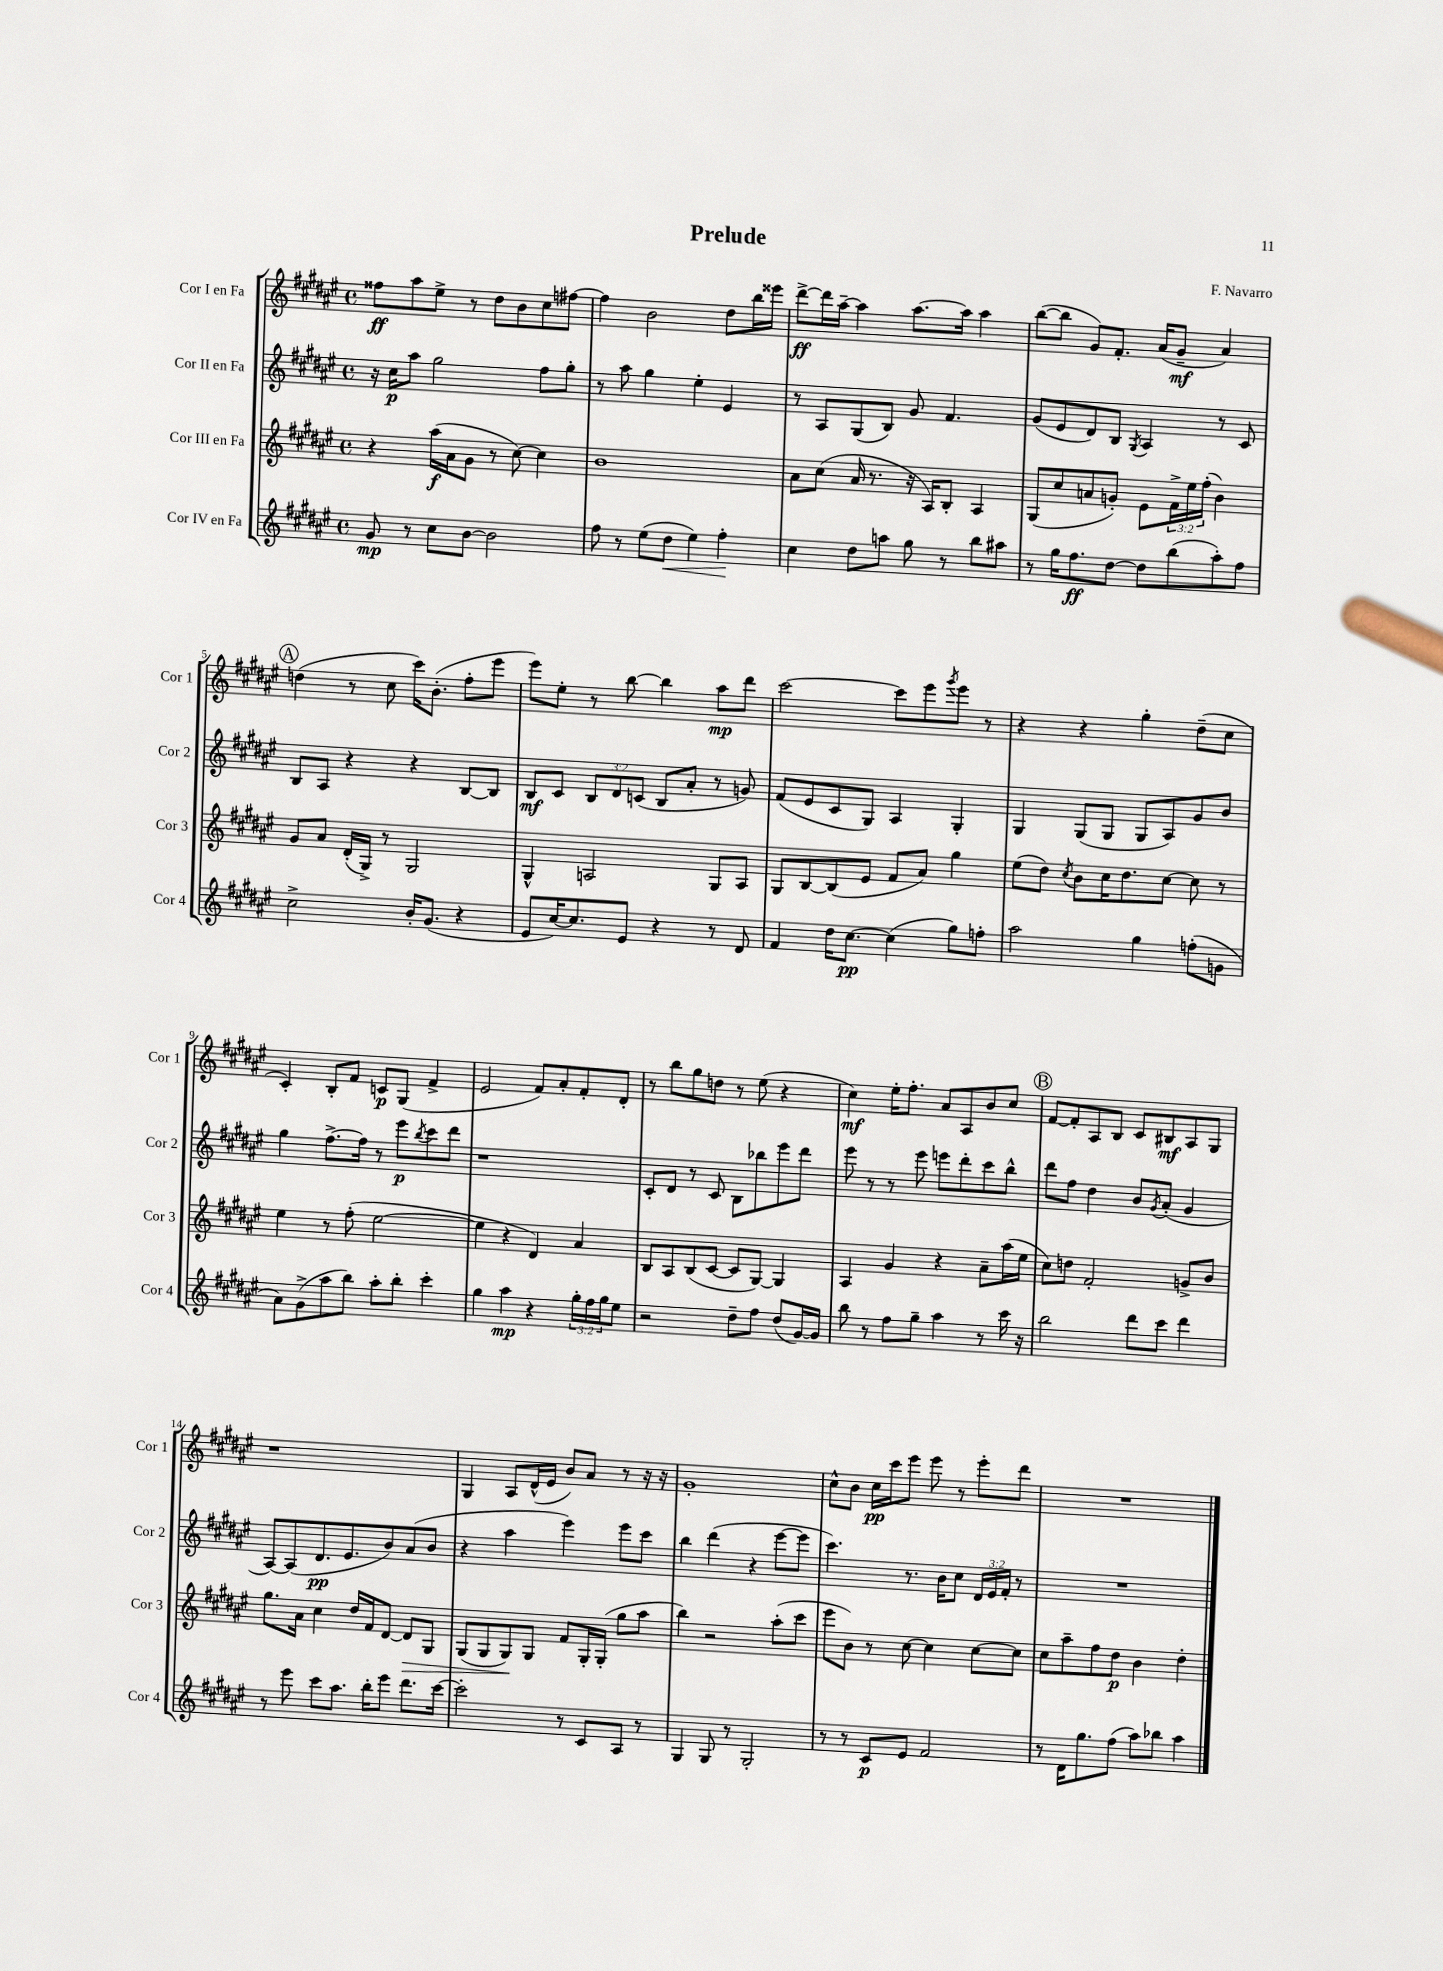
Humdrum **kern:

**kern	**kern	**kern	**kern
*staff4	*staff3	*staff2	*staff1
*clefG2	*clefG2	*clefG2	*clefG2
*k[f#c#g#d#a#e#]	*k[f#c#g#d#a#e#]	*k[f#c#g#d#a#e#]	*k[f#c#g#d#a#e#]
*M4/4	*M4/4	*M4/4	*M4/4
*met(c)	*met(c)	*met(c)	*met(c)
8g#	4r	16r	8ff##
.	.	16cc#	.
8r	.	8aa#	8aa#
8cc#	(16aa#	2gg#	8ee#^
.	16a#	.	.
[8b	8g#	.	8r
2b]	8r	.	8dd#
.	[8cc#)	.	8b
.	4cc#]	8ff#	8cc#
.	.	8gg#'	[8ff#
=	=	=	=
8ff#	1b	8r	4ff#]
8r	.	8aa#	.
(8ee#	.	4gg#	2b
8dd#	.	.	.
4ee#)	.	4ee#'	.
4ff#'	.	4e#	8dd#
.	.	.	16bb
.	.	.	16eee##
=	=	=	=
4cc#	8a#	8r	[8ddd#^
.	(8cc#	8A#	16ddd#]
.	.	.	[16aa#~
8dd#	16a#	(8G#	4aa#]
.	8.r	.	.
8aa	.	8B)	.
8gg#	16r	8g#	[8.aa#
.	16A#)	.	.
8r	8B'	4.f#	.
.	.	.	16aa#]
8bb	4A#	.	4aa#
8aa#	.	.	.
=	=	=	=
8r	(8G#	(8g#	([8bb
16gg#	8cc#	8e#	8bb]
8.ff#	.	.	.
.	8a	8d#)	8g#)
[8dd#	8g')	8B	8.f#'
.	.	8qG#	.
8dd#]	8e#	4A#	.
.	.	.	(16a#
(8bb	24f#^	.	8g#~
.	24ee#	.	.
.	(24ff#'	.	.
8aa#')	4b)	8r	4a#)
8ff#	.	8c#	.
=	=	=	=
2cc#^	8g#	8B	(4dd
.	8a#	8A#	.
.	(16d#'	4r	8r
.	16G#^)	.	.
.	8r	.	8cc#
16b'	2G#	4r	16ccc#)
(8.g#	.	.	(8.b'
4r	.	[8B	8ff#'
.	.	8B]	8eee#
=	=	=	=
8e#	4G#^^	8B	8eee#)
[16cc#)	.	8c#	8ee#'
8.cc#]	.	.	.
.	2A	12B	8r
.	.	12d#	.
8e#	.	.	[8bb
.	.	(12c	.
4r	.	8B	4bb]
.	.	8a#'	.
8r	8G#	8r	8aa#
8d#	8A	8g)	8ddd#
=	=	=	=
4f#	8G#	(8f#	[2ccc#
.	[8B	8e#	.
16dd#	(8B]	8c#	.
[8.cc#	.	.	.
.	8e#	8G#)	.
(4cc#]	8f#	4A#	8ccc#]
.	8a#)	.	8eee#
.	.	.	8qggg#
8gg#)	4gg#	4G#'	8eee#
8ff'	.	.	8r
=	=	=	=
2aa#	(8ee#	4G#	4r
.	8dd#)	.	.
.	8qcc#	.	.
.	8b	(8G#	4r
.	16cc#	8G#	.
.	8.dd#	.	.
4gg#	.	8G#	4gg#'
.	[8cc#	8A#)	.
(8ff'	8cc#]	8g#	(8dd#~
8g	8r	8b	8cc#
=	=	=	=
8a#)	4ee#	4gg#	4c#')
(8g#^	.	.	.
8aa#	8r	[8.ff#^	8B'
8bb)	(8ff#'	.	8f#
.	.	16ff#]	.
8aa#'	[2ee#	8r	8c
8bb'	.	8eee#	(8G#
.	.	8qbb	.
4ccc#'	.	8ccc#	4f#^
.	.	8ddd#	.
=	=	=	=
4gg#	4ee#]	1r	2e#
4aa#	4r	.	.
4r	4d#)	.	8f#)
.	.	.	8a#'
24gg#'	4a#	.	8f#'
24ff#	.	.	.
24gg#	.	.	.
8ee#	.	.	8d#'
=	=	=	=
2r	8B	8c#'	8r
.	8A#	8d#	8bb
.	(8B	8r	8gg#
.	[8c#	8c#	8dd
8dd#~	8c#]	8B	8r
8ff#	[8G#)	8bb-	(8ee#
(8dd#	4G#]	8eee#	4r
[16g#)	.	8ddd#	.
16g#]	.	.	.
=	=	=	=
8bb	4A#	8eee#	4cc#)
8r	.	8r	.
8ff#	4g#	8r	16ee#'
.	.	.	8.ff#'
8gg#~	.	8eee#	.
4aa#	4r	8eee	8a#
.	.	8ddd#'	8A#
8r	8a#~	8ccc#	8b
16ccc#	(16aa#	8bb^^	8cc#
16r	16ee#	.	.
=	=	=	=
2bb	8cc#)	8ddd#	[8f#
.	8dd	8ff#	8f#']
.	2f#'	4dd#	8A#
.	.	.	8B
8ddd#	.	8b	8c#
.	.	8qg#	.
8ccc#	.	(8a#'	8B#
4ddd#	8g^	4g#	8A#
.	8b	.	8G#
=	=	=	=
8r	8.gg#	[8A#)	1r
8eee#	.	(8A#]	.
.	16a#	.	.
8ccc#	4cc#	8.d#	.
8.aa#	.	.	.
.	.	8.e#	.
.	16dd#	.	.
16bb'	16f#	.	.
8eee#	[8d#	8b)	.
8.ddd#	8d#]	(8a#	.
.	8G#	8b	.
[16ccc#	.	.	.
=	=	=	=
2ccc#']	(8G#	4r	4G#
.	8G#	.	.
.	8G#)	4aa#	8A#
.	8G#	.	(16d#^^
.	.	.	16e#
8r	8f#	4eee#)	8b)
8c#	16G#'	.	8a#
.	(16G#'	.	.
8A#	8gg#	8eee#	8r
8r	8aa#	8ccc#	16r
.	.	.	16r
=	=	=	=
4G#	4bb)	4bb	1g#'
8G#	2r	(4ddd#	.
8r	.	.	.
2G#'	.	4r	.
.	(8aa#'	[8eee#	.
.	8ccc#	8eee#]	.
=	=	=	=
8r	8eee#	4.ccc#)	8cc#^^
8r	8b)	.	8b
8c#	8r	.	16cc#
.	.	.	16ccc#
8e#	[8cc#	8.r	8eee#
2f#	4cc#]	.	8eee#
.	.	16b	.
.	.	8cc#	8r
.	[8cc#	24d#	8eee#'
.	.	24e#	.
.	.	24f#'	.
.	8cc#]	8r	8ddd#
=	=	=	=
8r	8cc#	1r	1r
16d#	8aa#~	.	.
8.gg#	.	.	.
.	8ff#	.	.
(8ff#	8dd#	.	.
8aa#)	4b	.	.
8bb-	.	.	.
4aa#	4dd#'	.	.
==	==	==	==
*-	*-	*-	*-
